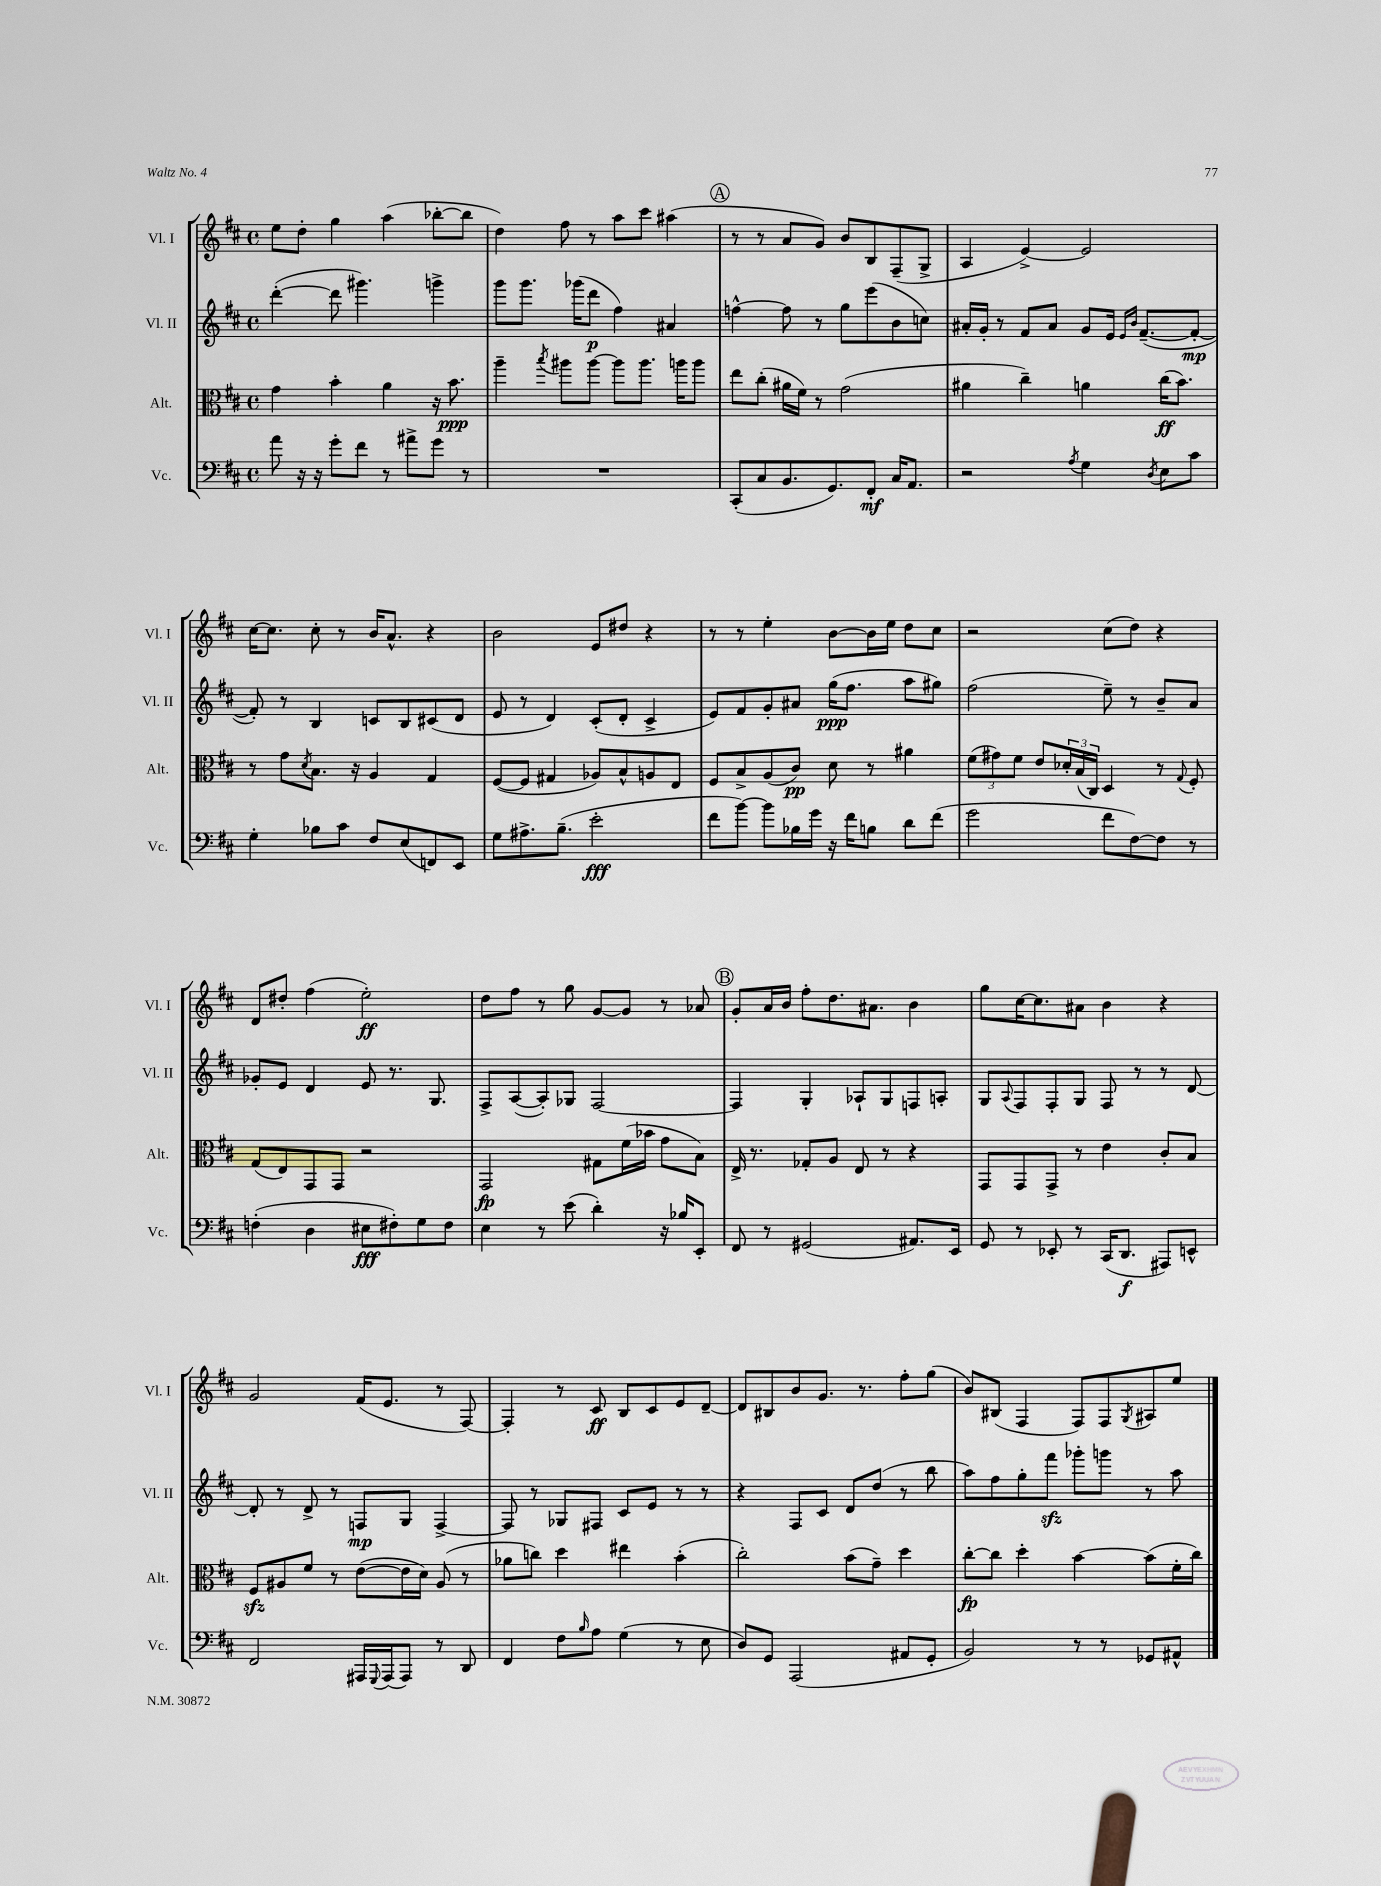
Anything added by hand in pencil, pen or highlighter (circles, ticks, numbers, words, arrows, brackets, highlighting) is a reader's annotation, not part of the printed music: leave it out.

**kern	**dynam	**kern	**dynam	**kern	**dynam	**kern	**dynam
*part4	*part4	*part3	*part3	*part2	*part2	*part1	*part1
*staff4	*staff4	*staff3	*staff3	*staff2	*staff2	*staff1	*staff1
*I"Vc.	*	*I"Alt.	*	*I"Vl. II	*	*I"Vl. I	*
*I'Vc.	*	*I'Alt.	*	*I'Vl. II	*	*I'Vl. I	*
*clefF4	*	*clefC3	*	*clefG2	*	*clefG2	*
*k[f#c#]	*	*k[f#c#]	*	*k[f#c#]	*	*k[f#c#]	*
*M4/4	*	*M4/4	*	*M4/4	*	*M4/4	*
*met(c)	*	*met(c)	*	*met(c)	*	*met(c)	*
=49	=49	=49	=49	=49	=49	=49	=49
8a\	.	4g\	.	([4ddd'\	.	8ee\L	.
16r	.	.	.	.	.	8dd'\J	.
16r	.	.	.	.	.	.	.
8g'\L	.	4b'\	.	8ddd\]	.	4gg\	.
8f#\J	.	.	.	4.ggg#X\)	.	.	.
8r	.	4a\	.	.	.	(4aa\	.
8a#X^\L	.	.	.	.	.	.	.
8g\J	.	16r	.	4gggn^\	.	[8bb-X'\L	.
.	.	8.b\	ppp	.	.	.	.
8r	.	.	.	.	.	8bb-\J]	.
=50	=50	=50	=50	=50	=50	=50	=50
1r	.	4aa~\	.	8ggg\L	.	4dd\)	.
.	.	.	.	8.ggg\J	.	.	.
.	.	8qbb/	.	.	.	.	.
.	.	8aa#X\L	.	.	.	8ff#\	.
.	.	.	.	(16ggg-X\KL	.	.	.
.	.	[8aa#\J	.	8ddd\J	p	8r	.
.	.	8aa#\L]	.	4ff#\)	.	8aa\L	.
.	.	8.aa#\J	.	.	.	8ccc#\J	.
.	.	.	.	4a#X/	.	(4aa#X\	.
.	.	16aan\KL	.	.	.	.	.
.	.	8aa\J	.	.	.	.	.
!!LO:REH:place=s1:t=A
=51	=51	=51	=51	=51	=51	=51	=51
(8CC#'/L	.	8ee\L	.	[4ffn^^\	.	8r	.
8C#/	.	(8cc#'\J	.	.	.	8r	.
8.BB/	.	16a#X\LL	.	8ff\]	.	8a/L	.
.	.	16f#\JJ)	.	.	.	.	.
.	.	8r	.	8r	.	8g/J)	.
8.GG/)	.	.	.	.	.	.	.
.	.	(2g\	.	8gg\L	.	8b/L	.
8FF#'/J	mf	.	.	(8eee\	.	8B/	.
16C#/KL	.	.	.	8b\	.	(8F#~/	.
8.AA/J	.	.	.	.	.	.	.
.	.	.	.	8ccn\J)	.	8G^/J	.
=52	=52	=52	=52	=52	=52	=52	=52
2r	.	4a#X\	.	16a#X'/LL	.	4A/	.
.	.	.	.	16g'/JJ	.	.	.
.	.	.	.	8r	.	.	.
.	.	4cc#~\)	.	8f#/L	.	[4e^/)	.
.	.	.	.	8a#/J	.	.	.
8qA/	.	.	.	.	.	.	.
4G\	.	4an\	.	8g/L	.	2e/]	.
.	.	.	.	16e/Jk	.	.	.
.	.	.	.	16qqe/LL	.	.	.
.	.	.	.	16qqb/JJ	.	.	.
.	.	.	.	([8.f#~/L	.	.	.
8qD/	.	.	.	.	.	.	.
8E\L	.	(16cc#\KL	ff	.	.	.	.
.	.	8.b\J)	.	.	.	.	.
8c#\J	.	.	.	8f#'/J_	mp	.	.
!!LO:LB:g=z
=53	=53	=53	=53	=53	=53	=53	=53
4G'\	.	8r	.	8f#'/])	.	[16cc#\KL	.
.	.	.	.	.	.	8.cc#\J]	.
.	.	8g\L	.	8r	.	.	.
.	.	8qd/	.	.	.	.	.
8B-X\L	.	8.B\J	.	4B/	.	8cc#'\	.
8c#\J	.	.	.	.	.	8r	.
.	.	16r	.	.	.	.	.
8F#/L	.	4A/	.	8cn/L	.	16b/KL	.
.	.	.	.	.	.	8.a^^/J	.
(8E/	.	.	.	8B/	.	.	.
8FFn/)	.	4G/	.	(8c#X/	.	4r	.
8EE/J	.	.	.	8d/J	.	.	.
=54	=54	=54	=54	=54	=54	=54	=54
8G\L	.	([8F#/L	.	8e/	.	2b\	.
8.A#X^\	.	8F#/J]	.	8r	.	.	.
.	.	4G#X/	.	4d/)	.	.	.
(8.B~\J	.	.	.	.	.	.	.
2e'\	fff	8A-X/L)	.	(8c#'/L	.	8e/L	.
.	.	8B^^/	.	8d'/J	.	8dd#X/J	.
.	.	8An/	.	4c#^/	.	4r	.
.	.	8E/J	.	.	.	.	.
=55	=55	=55	=55	=55	=55	=55	=55
8f#\L	.	8F#/L	.	8e/L)	.	8r	.
[8b\J)	.	8B^/	.	8f#/	.	8r	.
8b\L]	.	(8A/	.	8g'/	.	4ee'\	.
16B-X\L	.	8c#/J)	pp	8a#X/J	.	.	.
16g\JJ	.	.	.	.	.	.	.
16r	.	8d\	.	(16gg\KL	ppp	[8b\L	.
16f#\KL	.	.	.	8.ff#\J	.	.	.
8Bn\J	.	8r	.	.	.	16b\L]	.
.	.	.	.	.	.	16ee\JJ	.
8d\L	.	4a#X\	.	8aa\L	.	8dd\L	.
(8f#\J	.	.	.	8gg#X\J)	.	8cc#\J	.
=56	=56	=56	=56	=56	=56	=56	=56
2g\	.	(12f#\L	.	(2ff#\	.	2r	.
.	.	12g#X\)	.	.	.	.	.
.	.	12f#\J	.	.	.	.	.
.	.	8e/L	.	.	.	.	.
.	.	24d-X'/L	.	.	.	.	.
.	.	(24B/	.	.	.	.	.
.	.	24C#/JJ)	.	.	.	.	.
8f#\L	.	4D/	.	8ee~\)	.	(8cc#\L	.
[8F#\)	.	.	.	8r	.	8dd\J)	.
8F#\J]	.	8r	.	8b~/L	.	4r	.
.	.	8qqG/	.	.	.	.	.
8r	.	8F#'/	.	8a/J	.	.	.
!!LO:LB:g=z
=57	=57	=57	=57	=57	=57	=57	=57
(4Fn'\	.	(8G/L	.	8g-X'/L	.	8d/L	.
.	.	8E/)	.	8e/J	.	8dd#X'/J	.
4D\	.	8GG/	.	4d/	.	(4ff#\	.
.	.	8GG/J	.	.	.	.	.
8E#X\L	fff	2r	.	8e/	.	2ee'\)	ff
8F#X'\)	.	.	.	8.r	.	.	.
8G\	.	.	.	.	.	.	.
.	.	.	.	8.G/	.	.	.
8F#\J	.	.	.	.	.	.	.
=58	=58	=58	=58	=58	=58	=58	=58
4E\	.	2GG/	fp	8F#^/L	.	8dd\L	.
.	.	.	.	([8A/	.	8ff#\J	.
8r	.	.	.	8A'/])	.	8r	.
(8e\	.	.	.	8G-X/J	.	8gg\	.
4d'\)	.	8G#X\L	.	[2F#/	.	[8g/L	.
.	.	(16f#\L	.	.	.	8g/J]	.
.	.	16b-X\JJ	.	.	.	.	.
16r	.	8g\L	.	.	.	8r	.
16B-X/KL	.	.	.	.	.	.	.
8EE'/J	.	8B\J)	.	.	.	8a-X/	.
!!LO:REH:place=s1:t=B
=59	=59	=59	=59	=59	=59	=59	=59
8FF#/	.	16E^/	.	4F#/]	.	8g'/L	.
.	.	8.r	.	.	.	.	.
8r	.	.	.	.	.	16a/L	.
.	.	.	.	.	.	16b/JJ	.
(2GG#X/	.	8G-X'/L	.	4G'/	.	8ff#'\L	.
.	.	8A/J	.	.	.	8.dd\	.
.	.	8E/	.	8A-X`/L	.	.	.
.	.	.	.	.	.	8.a#X\J	.
.	.	8r	.	8G/	.	.	.
8.AA#X/L)	.	4r	.	8Fn/	.	4b\	.
.	.	.	.	8An'/J	.	.	.
16EE/Jk	.	.	.	.	.	.	.
=60	=60	=60	=60	=60	=60	=60	=60
8GG/	.	8GG/L	.	8G/L	.	8gg\L	.
.	.	.	.	8qqA/	.	.	.
8r	.	8GG/	.	8F#/	.	[16cc#\K	.
.	.	.	.	.	.	8.cc#\]	.
8EE-X'/	.	8GG^/J	.	8F#'/	.	.	.
8r	.	8r	.	8G/J	.	8a#X\J	.
(16CC#/KL	.	4e\	.	8F#/	.	4b\	.
8.DD/J	f	.	.	.	.	.	.
.	.	.	.	8r	.	.	.
8AAA#X/L)	.	8c#'/L	.	8r	.	4r	.
8EEn^^/J	.	8B/J	.	[8d/	.	.	.
!!LO:LB:g=z
=61	=61	=61	=61	=61	=61	=61	=61
2FF#/	.	8F#zz/L	.	8d'/]	.	2g/	.
.	.	8A#X/	.	8r	.	.	.
.	.	8f#/J	.	8d^/	.	.	.
.	.	8r	.	8r	.	.	.
16AAA#X/LL	.	([8e\L	.	8Fn/L	mp	(16f#/KL	.
8qqGGG/	.	.	.	.	.	.	.
(16AAA#/J	.	.	.	.	.	8.e/J	.
8AAA#/J)	.	16e\L]	.	8G/J	.	.	.
.	.	16d\JJ)	.	.	.	.	.
8r	.	(8A#/	.	[4F^/	.	8r	.
8DD/	.	8r	.	.	.	[8F#/)	.
=62	=62	=62	=62	=62	=62	=62	=62
4FF#/	.	8a-X\L	.	8F/]	.	4F#'/]	.
.	.	8ccn\J)	.	8r	.	.	.
8F#\L	.	4dd\	.	8G-X/L	.	8r	.
16qqB/	.	.	.	.	.	.	.
8A\J	.	.	.	8F#X/J	.	8c#/	ff
(4G\	.	4ee#X\	.	8c#/L	.	8B/L	.
.	.	.	.	8e/J	.	8c#/	.
8r	.	(4b'\	.	8r	.	8e/	.
8E\	.	.	.	8r	.	[8d~/J	.
=63	=63	=63	=63	=63	=63	=63	=63
8D/L)	.	2cc#'\)	.	4r	.	8d/L]	.
8GG/J	.	.	.	.	.	8B#X/	.
(2AAA/	.	.	.	8F#/L	.	8b/	.
.	.	.	.	8c#/J	.	8.g/J	.
.	.	(8b\L	.	8d/L	.	.	.
.	.	.	.	.	.	8.r	.
.	.	8g~\J)	.	(8dd/J	.	.	.
8AA#X/L	.	4dd\	.	8r	.	8ff#'\L	.
8GG'/J	.	.	.	8bb\	.	(8gg\J	.
=64	=64	=64	=64	=64	=64	=64	=64
2BB/)	.	[8cc#'\L	fp	8aa\L)	.	8b/L)	.
.	.	8cc#\J]	.	8ff#\	.	(8B#X/J	.
.	.	4dd'\	.	8gg'\	.	4F#/	.
.	.	.	.	8fff#zz\J	.	.	.
8r	.	[4b\	.	8ggg-X'\L	.	8F#/L)	.
8r	.	.	.	8gggn\J	.	8F#/	.
.	.	.	.	.	.	8qG/	.
8GG-X/L	.	(8b\L]	.	8r	.	8A#X/	.
8AA#X^^/J	.	16f#'\L	.	8aa\	.	8ee/J	.
.	.	16cc#\JJ)	.	.	.	.	.
==	==	==	==	==	==	==	==
*-	*-	*-	*-	*-	*-	*-	*-
